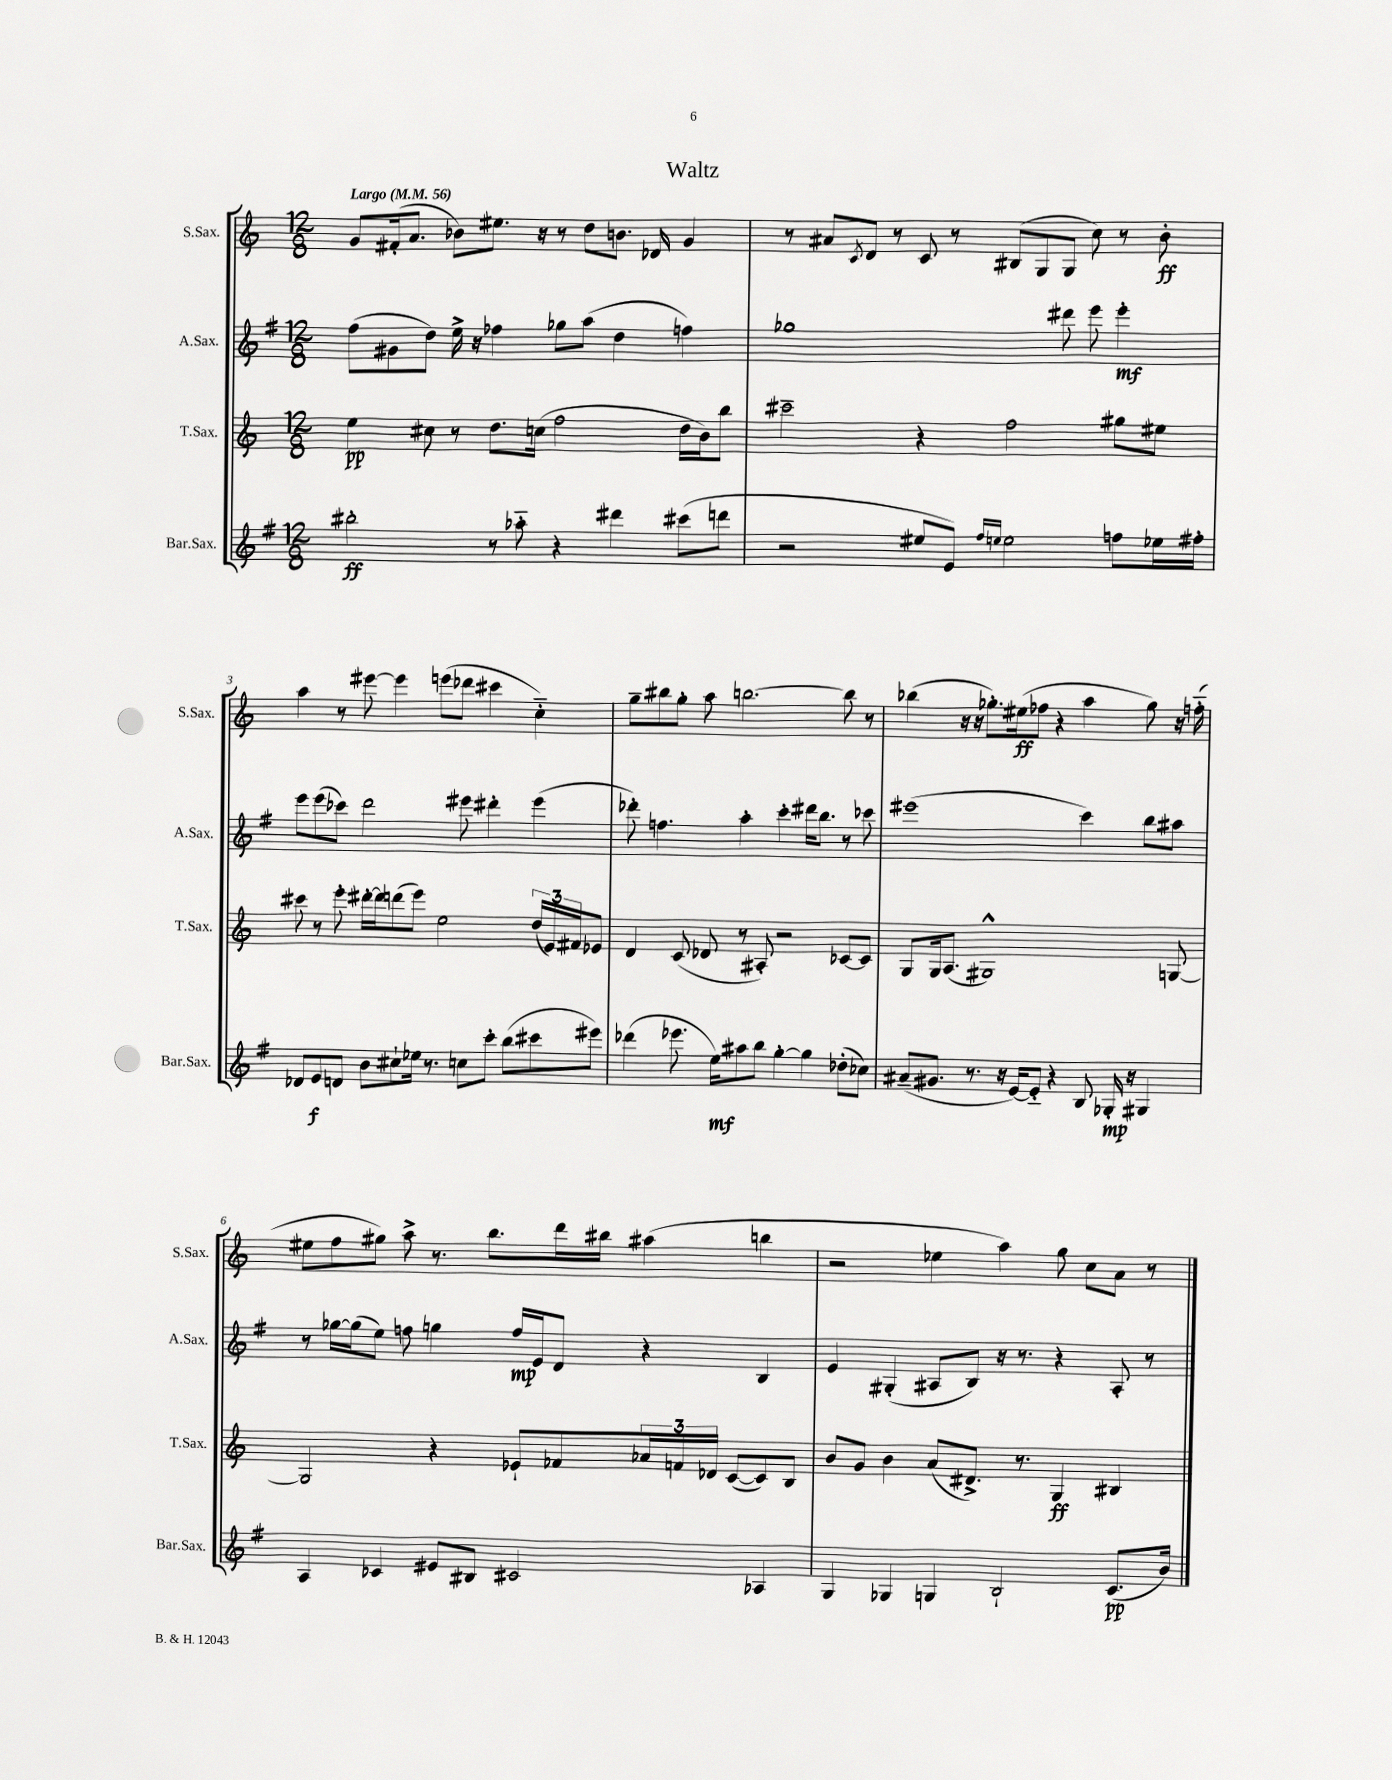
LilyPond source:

\header { title = "Waltz" }
<<
\new StaffGroup <<
\new Staff = "s0" \with { instrumentName = "S.Sax." shortInstrumentName = "S.Sax." } {
    \clef treble \key c \major \numericTimeSignature \time 12/8 \tempo "Largo" 4 = 56
    g'8 fis'16-.( a'8. bes'8) eis''8. r16 r8 d''8 b'8. des'16 g'4 |
    r8 ais'8 \acciaccatura { c'8 } d'8 r8 c'8 r8 bis8( g8 g8 c''8) r8 b'8-.\ff |
    a''4 r8 eis'''8~ eis'''4 e'''8( des'''8 cis'''4 c''4-_) |
    g''8-- bis''8 g''8-. a''8 b''2.~ b''8 r8 |
    bes''4( r16 r16 ges''8.-.) eis''16\ff( fes''8 r4 a''4 ges''8) r16 f''16-_( |
    eis''8 f''8 gis''8) a''8-> r8. b''8. d'''16 bis''16 ais''4( b''4 |
    r2 ees''4 a''4) g''8 c''8 a'8 r8 \bar "|." |
}
\new Staff = "s1" \with { instrumentName = "A.Sax." shortInstrumentName = "A.Sax." } {
    \clef treble \key g \major \numericTimeSignature \time 12/8
    fis''8( gis'8 d''8) e''16-> r16 fes''4 ges''8 a''8( d''4 f''4) |
    ges''1 dis'''8 e'''8 e'''4-.\mf |
    e'''8 e'''8( ces'''8) d'''2 eis'''8 dis'''4-. eis'''4( |
    des'''8-.) f''4. a''4-. c'''4-. dis'''16 b''8. r8 ces'''8 |
    eis'''1( c'''4) b''8 ais''8 |
    r8 ges''16~ ges''16( e''8) f''8 g''4 f''16\mp e'16 d'8 r4 b4 |
    e'4 gis4-.( ais8 b8) r16 r8. r4 ais8-. r8 \bar "|." |
}
\new Staff = "s2" \with { instrumentName = "T.Sax." shortInstrumentName = "T.Sax." } {
    \clef treble \key c \major \numericTimeSignature \time 12/8
    e''4\pp cis''8 r8 d''8. c''16( f''2 d''16 b'16) b''8 |
    cis'''2-- r4 f''2 gis''8 eis''8 |
    cis'''8 r8 e'''8-. dis'''16~-. dis'''16 d'''8( e'''8) e''2 \tuplet 3/2 { d''16( e'16) fis'16 } ees'8 |
    d'4 c'8( des'8 r8 ais8-.) r2 ces'8~ ces'8 |
    g8 g16 a8.( gis1-^) g8~ |
    g2 r4 ees'8-! fes'8 \tuplet 3/2 { aes'16 f'16 des'16 } c'8~( c'8) b8 |
    b'8 g'8 b'4 a'8( dis'8.->) r8. g4\ff bis4 \bar "|." |
}
\new Staff = "s3" \with { instrumentName = "Bar.Sax." shortInstrumentName = "Bar.Sax." } {
    \clef treble \key g \major \numericTimeSignature \time 12/8
    bis''2-.\ff r8 aes''8-_ r4 dis'''4 cis'''8( d'''8 |
    r2 eis''8 e'8) \grace { fis''16 e''16 } e''2 f''8 ees''16 fis''16-. |
    des'8 e'8\f d'8 b'8 cis''8-! ees''16 r8. c''8 c'''8-. b''8( cis'''8 eis'''8) |
    des'''4( ees'''8. e''16\mf) ais''8 b''8 g''4~-. g''4 des''8-.( ces''8) |
    ais'8--( gis'8. r8. r16 e'16~) e'8-_ r4 b8 ges16-.\mp r16 gis4 |
    a4 ces'4 eis'8 bis8 cis'2 aes4 |
    g4 ges4 g4 b2-! c'8.\pp( b'16) \bar "|." |
}
>>
>>
